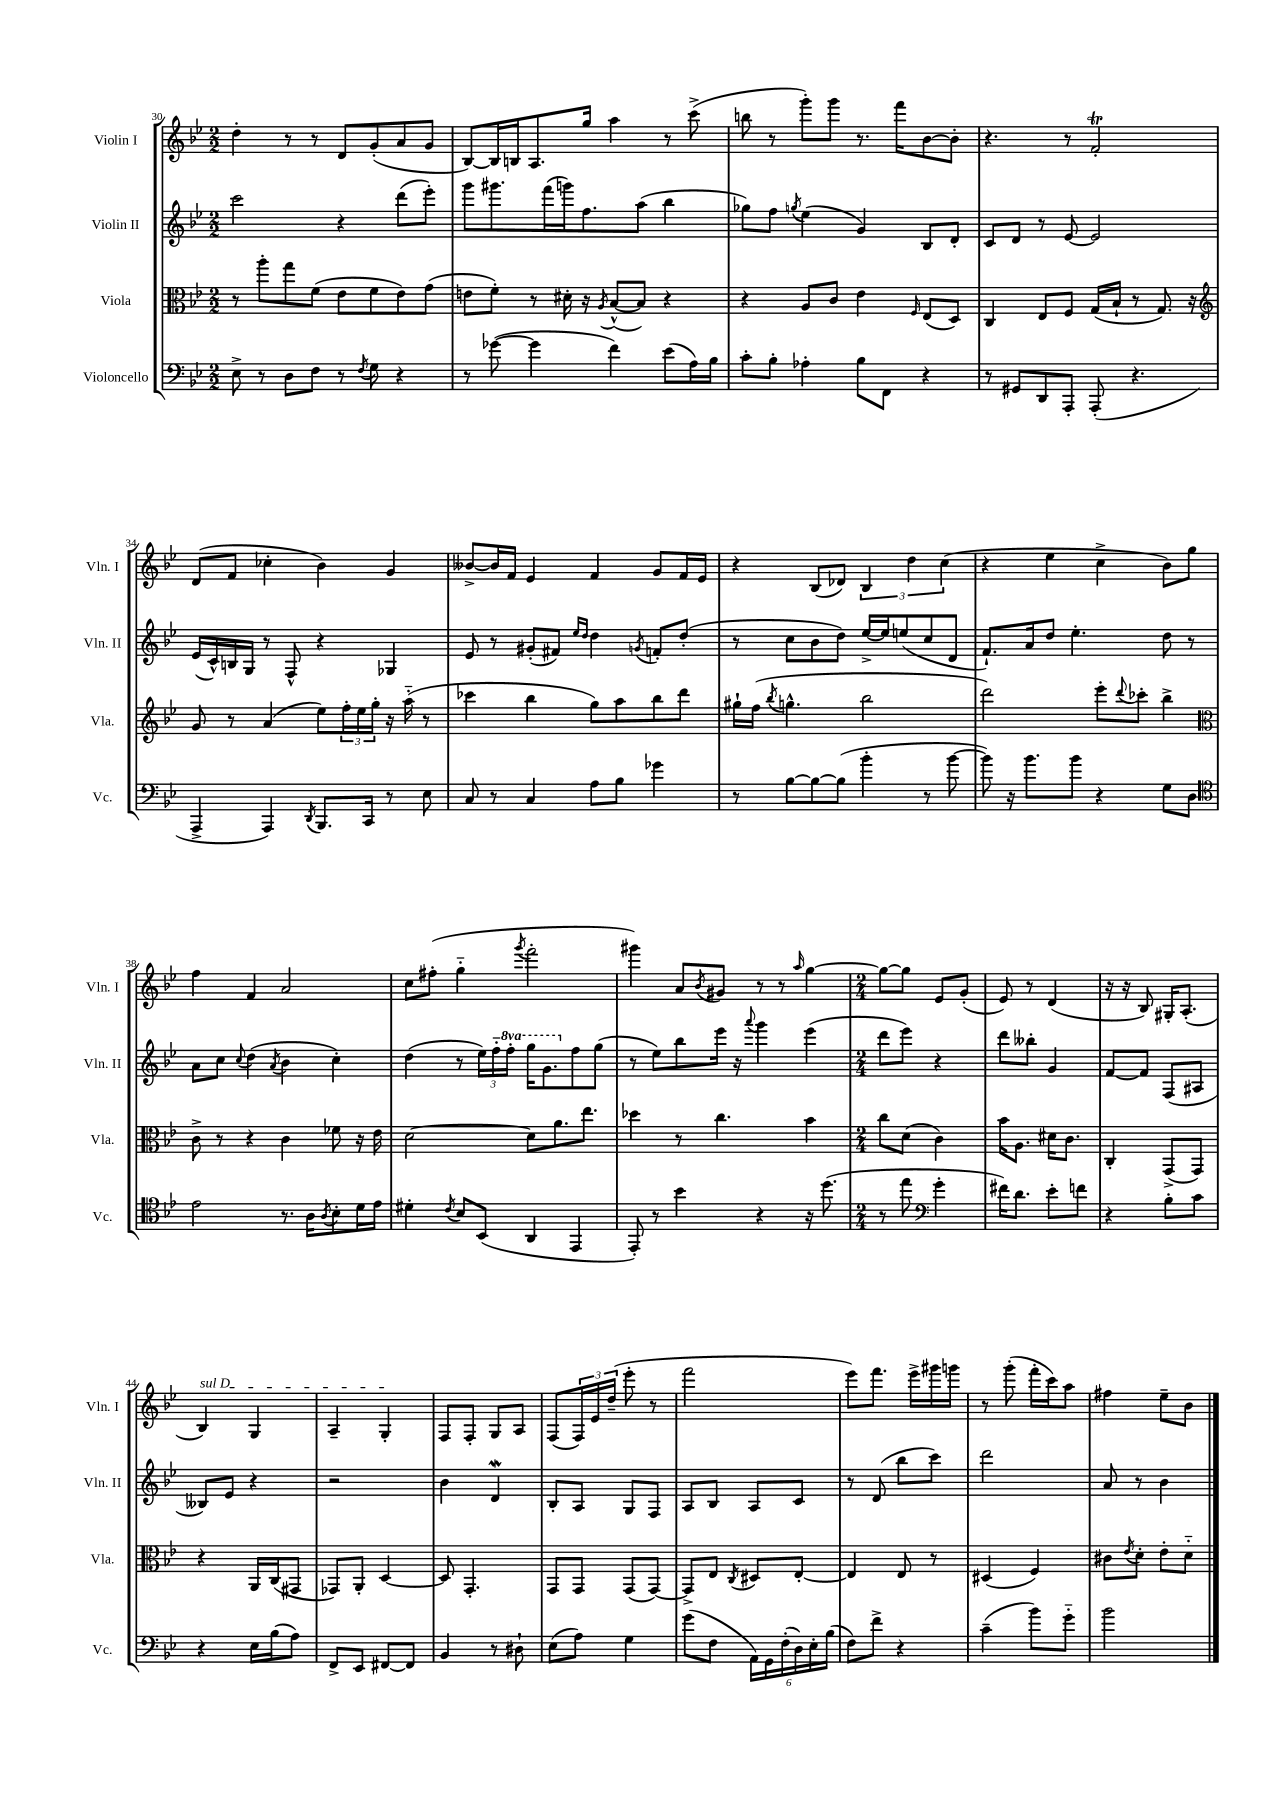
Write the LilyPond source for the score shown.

<<
\new StaffGroup <<
\new Staff = "s0" \with { instrumentName = "Violin I" shortInstrumentName = "Vln. I" } {
    \clef treble \key bes \major \numericTimeSignature \time 2/2
    d''4-. r8 r8 d'8 g'8-.( a'8 g'8 |
    bes8~) bes16 b16 a8. g''16 a''4 r8 c'''8->( |
    b''8 r8 g'''8-.) g'''8 r8. f'''16 bes'8~ bes'8-. |
    r4. r8 f'2-.\trill |
    d'8( f'8 ces''4-. bes'4) g'4 |
    beses'8~-> beses'16 f'16 ees'4 f'4 g'8 f'16 ees'16 |
    r4 bes8( des'8) \tuplet 3/2 { bes4 d''4 c''4( } |
    r4 ees''4 c''4-> bes'8) g''8 |
    f''4 f'4 a'2 |
    c''8 fis''8-.( g''4-_ \acciaccatura { g'''8 } f'''2-. |
    gis'''4) a'8 \acciaccatura { bes'8 } gis'8 r8 r8 \grace { a''16 } g''4~ |
    \numericTimeSignature \time 2/4 g''8~ g''8 ees'8 g'8-.( |
    ees'8) r8 d'4( |
    r16 r16 bes8) gis16-. a8.-.( |
    \once \override TextSpanner.bound-details.left.text = \markup { \italic "sul D" } bes4\startTextSpan) g4 |
    a4-- g4-.\stopTextSpan |
    f8 f8-. g8 a8 |
    f8( \tuplet 3/2 { f16) ees'16 d''16--( } ees'''8-. r8 |
    f'''2 |
    ees'''8) f'''8. ees'''16-> gis'''16 g'''16 |
    r8 g'''8-.( f'''16-. c'''16) a''8 |
    fis''4 ees''8-- bes'8 \bar "|." |
}
\new Staff = "s1" \with { instrumentName = "Violin II" shortInstrumentName = "Vln. II" } {
    \clef treble \key bes \major \numericTimeSignature \time 2/2 \set Staff.ottavationMarkups = #ottavation-simple-ordinals
    c'''2 r4 d'''8( ees'''8-.) |
    g'''8 gis'''8. f'''16( g'''16) f''8. a''8( bes''4 |
    ges''8) f''8 \acciaccatura { g''8 } ees''4( g'4) bes8 d'8-. |
    c'8 d'8 r8 ees'8~ ees'2 |
    ees'16( c'16-^) b16 g16 r8 f8-^ r4 ges4 |
    ees'8 r8 gis'8-.( fis'8) \grace { ees''16 d''16 } d''4 \acciaccatura { g'8 } f'8-. d''8-.( |
    r8 c''8 bes'8 d''8) ees''16~-> ees''16 e''8( c''8 d'8 |
    f'8.-!) a'16 d''8 ees''4.-. d''8 r8 |
    a'8 c''8 \appoggiatura { c''8 } d''4( \acciaccatura { a'8 } bes'4 c''4-.) |
    d''4( r8 \tuplet 3/2 { ees''16) f''16-_ \ottava #1 f'''16-. } g'''16 g''8. \ottava #0 f''8 g''8( |
    r8 ees''8) bes''8 ees'''16 r16 \appoggiatura { a'''8 } g'''4 ees'''4( |
    \numericTimeSignature \time 2/4 d'''8 ees'''8) r4 |
    d'''8 beses''8-. g'4 |
    f'8~ f'8 f8( ais8 |
    beses8) ees'8 r4 |
    r2 |
    bes'4 d'4\mordent |
    bes8-. a8 g8 f8 |
    a8 bes8 a8 c'8 |
    r8 d'8( bes''8 c'''8) |
    d'''2 |
    a'8 r8 bes'4 \bar "|." |
}
\new Staff = "s2" \with { instrumentName = "Viola" shortInstrumentName = "Vla." } {
    \clef alto \key bes \major \numericTimeSignature \time 2/2
    r8 a''8-. g''8 f'8( ees'8 f'8 ees'8) g'8( |
    e'8 f'8-.) r8 dis'16-. r16 \acciaccatura { a8 } bes8~-^( bes8) r4 |
    r4 a8 c'8 ees'4 \grace { f16 } ees8( d8) |
    c4 ees8 f8 g16( bes16-! r8 g8.) r16 |
    \clef treble g'8 r8 a'4( ees''8) \tuplet 3/2 { f''16-. ees''16 g''16-. } r16 a''16-_( r8 |
    ces'''4 bes''4 g''8) a''8 bes''8 d'''8 |
    gis''16-! f''16( \acciaccatura { bes''8 } g''4.-^ bes''2 |
    d'''2) ees'''8-. \appoggiatura { d'''8 } ces'''8-. bes''4-> |
    \clef alto c'8-> r8 r4 c'4 fes'8 r16 ees'16 |
    d'2~ d'8 a'8. ees''8. |
    des''4 r8 c''4. bes'4 |
    \numericTimeSignature \time 2/4 c''8 d'8( c'4) |
    bes'16 a8. dis'16 c'8. |
    c4-. g,8->( g,8) |
    r4 a,16 c16( gis,8 |
    ges,8) a,8-. d4~ |
    d8 g,4.-. |
    g,8 g,8 g,8( g,8~) |
    g,8-> ees8 \acciaccatura { c8 } dis8 ees8~-. |
    ees4 ees8 r8 |
    dis4( f4) |
    cis'8 \acciaccatura { ees'8 } d'8-. ees'8-. d'8-_ \bar "|." |
}
\new Staff = "s3" \with { instrumentName = "Violoncello" shortInstrumentName = "Vc." } {
    \clef bass \key bes \major \numericTimeSignature \time 2/2
    ees8-> r8 d8 f8 r8 \acciaccatura { f8 } g8 r4 |
    r8 ges'8~( ges'4 f'4) ees'8( a16) bes16 |
    c'8-. bes8-. aes4-. bes8 f,8 r4 |
    r8 gis,8 d,8 a,,8-. a,,8-.( r4. |
    a,,4-> a,,4) \acciaccatura { d,8 } bes,,8. c,16 r8 ees8 |
    c8 r8 c4 a8 bes8 ges'4 |
    r8 bes8~ bes8~ bes8( bes'4-. r8 bes'8~ |
    bes'8) r16 bes'8. bes'8 r4 g8 d8 |
    \clef tenor ees'2 r8. a16 \acciaccatura { a8 } bes8-. d'16 ees'16 |
    dis'4-. \acciaccatura { c'8 } bes8 bes,8( a,4 ees,4 |
    ees,8-.) r8 bes'4 r4 r16 d''8.( |
    \numericTimeSignature \time 2/4 r8 ees''8 \clef bass g'4-. |
    fis'16) d'8. ees'8-. f'8 |
    r4 bes8-. c'8 |
    r4 ees16 bes16( a8) |
    f,8-> ees,8 fis,8~ fis,8 |
    bes,4 r8 dis8-! |
    ees8( a8) g4 |
    g'8( f8 \tuplet 6/4 { a,16) g,16 f16-.( d16) ees16-. bes16( } |
    f8) f'8-> r4 |
    c'4--( bes'8) g'8-_ |
    bes'2 \bar "|." |
}
>>
>>
\layout { \context { \Score currentBarNumber = #30 } }
